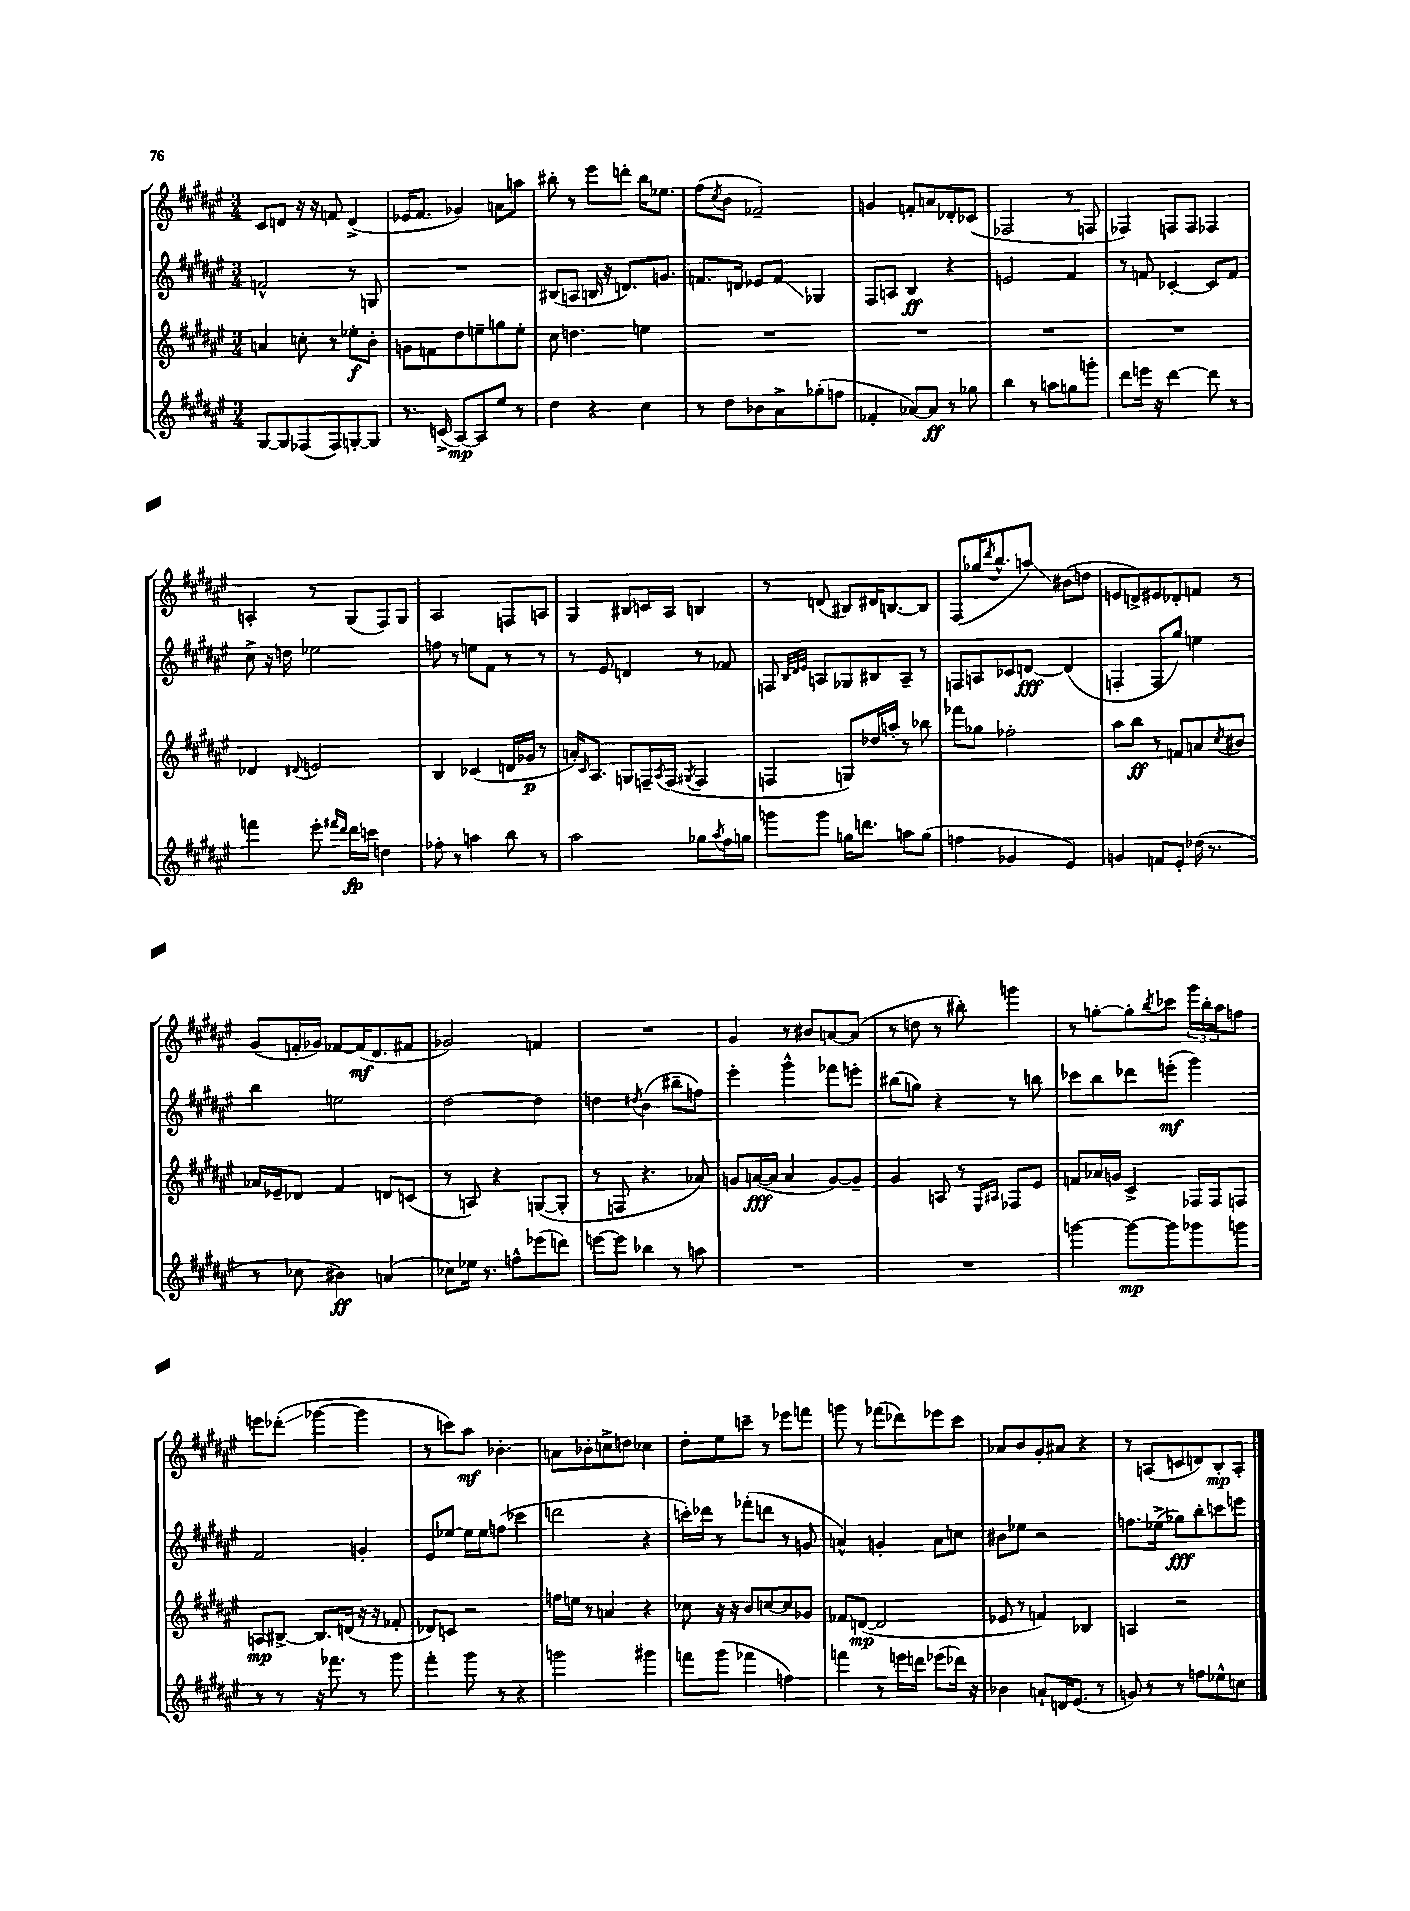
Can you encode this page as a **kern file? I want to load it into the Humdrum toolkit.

**kern	**kern	**kern	**kern
*staff4	*staff3	*staff2	*staff1
*clefG2	*clefG2	*clefG2	*clefG2
*k[f#c#g#d#a#e#]	*k[f#c#g#d#a#e#]	*k[f#c#g#d#a#e#]	*k[f#c#g#d#a#e#]
*M3/4	*M3/4	*M3/4	*M3/4
[8G#	4a	2f^^	8c#
8G#]	.	.	8d
(8F-	8cc'	.	16r
.	.	.	16r
8F-)	8r	.	8f
[8G'	8ee-'	8r	(4d^
8G]	8b'	8G	.
=	=	=	=
8.r	8g	2.r	16e-
.	.	.	8.f#
.	8f	.	.
(16c^	.	.	.
[8A#)	8dd#	.	4g-)
8A#]	8ee~	.	.
8ee#	8gg	.	8a
8r	8ee'	.	8aa
=	=	=	=
4dd#	8cc#	(8B#	8bb#'
.	4.dd	8A	8r
4r	.	16B	8eee#
.	.	16r	.
.	.	8.d)	8ddd'
4cc#	4ee	.	16bb#
.	.	8.g	8.ee-
=	=	=	=
8r	2.r	8.f	(8ff#
.	.	.	8qcc#
8dd#	.	.	8b
.	.	16d	.
8b-	.	8e-	2f-~)
8a#^	.	8f	.
(8gg-'	.	4G-	.
8ff	.	.	.
=	=	=	=
4f-'	2.r	8F#	4g
.	.	8A	.
[8a-)	.	4B	8f'
8a-]	.	.	8a
8r	.	4r	8d-'
8gg-	.	.	(8c-
=	=	=	=
4bb	2.r	2e	2F-
8r	.	.	.
8aa	.	.	.
8gg	.	4f#	8r
8ggg'	.	.	8F
=	=	=	=
8ddd#	2.r	8r	4F-)
16eee	.	8f	.
16r	.	.	.
[4ddd#	.	[4c-'	8F
.	.	.	8F
8ddd#]	.	8c-]	4F-
8r	.	8f	.
=	=	=	=
4fff	4d-	8cc#^	4A'
.	.	16r	.
.	.	16dd	.
.	8qqd#	.	.
8eee#'	2e	2ee-	8r
16qqfff#	.	.	.
16qqddd#	.	.	.
16ddd#	.	.	(8G#
16ccc	.	.	.
4dd	.	.	8F#)
.	.	.	8G#
=	=	=	=
8ff-'	4B	8ff	2A#
8r	.	8r	.
4aa	(4c-	8ee	.
.	.	8f#	.
8bb	16d	8r	8F
.	16g-	.	.
8r	8r	8r	8A
=	=	=	=
2aa#	16a')	8r	4G#
.	16qqc#	.	.
.	8.A#	.	.
.	.	8e#	.
.	8G	4d	8B#
.	16F~	.	16c
.	8qA#	.	.
.	(16F	.	16A#
.	8qG#	.	.
8gg-	4F	8r	4B
8qaa#	.	.	.
16ff#	.	8f-	.
16gg	.	.	.
=	=	=	=
8ggg	4F	8F	8r
.	.	32qqB	.
.	.	32qqd#	.
.	.	32qqe#	.
8ggg	.	8A	(8d
16gg	8G)	8G-	8B#)
8.ddd	.	.	.
.	16dd-	8B#	16d#
.	16aa'	.	[8.B
8aa	8r	8A~	.
(8gg	8bb-	8r	8B]
=	=	=	=
4ff	8fff-	8F	(8F#
.	8gg-	8A	16gg-
.	.	.	8qddd#
.	.	.	8.bb^^
4g-	2ff-'	8c-	.
.	.	[8d	8aa)
4e#)	.	(4d]	(8b#
.	.	.	8dd
=	=	=	=
4g	8aa#	4F'	8e
.	8bb	.	8d^)
8f	8r	8F	8e#
8e#'	8f	8gg#)	8d-'
(16dd-	8a	4ee	8f
8.r	.	.	.
.	8qcc#	.	.
.	8b#	.	8r
=	=	=	=
8r	16a-	4bb	(8g#
.	16e-~	.	.
8cc-	8d-	.	16f'
.	.	.	16g-)
4b#)	4f#	2ee	[8f-
.	.	.	(16f-]
.	.	.	8.d#
(4a	8d	.	.
.	(8c	.	8f#
=	=	=	=
8cc-)	8r	[2dd#	2g-)
16ee-	8A)	.	.
8.r	.	.	.
.	4r	.	.
8ff^^	.	.	.
(8eee-	([8G	4dd#]	4f
8ddd)	8G']	.	.
=	=	=	=
[8eee	8r	4dd	2.r
8eee]	8F	.	.
.	.	8qdd#	.
4bb-	4.r	(4b	.
8r	.	8bb#~	.
8aa	8a-)	8ff)	.
=	=	=	=
2.r	8g	4eee#'	4g#
.	([16a	.	.
.	16a]	.	.
.	4a	4ggg#^^	8r
.	.	.	8b#
.	[8g)	8fff-	[8a
.	8g~]	8eee'	(8a]
=	=	=	=
2.r	4g#	(8bb#	8r
.	.	8gg)	8dd
.	8A	4r	8r
.	8r	.	8bb#')
.	16qqE#	.	.
.	16qqA#	.	.
.	8F-	8r	4ggg
.	8e#	8bb	.
=	=	=	=
[4ggg	8f	8ccc-	8r
.	16a-	8bb	[8gg'
.	16g	.	.
8ggg_	4c#^	8ddd-	8gg']
.	.	.	8qbb
8ggg]	.	(8eee'	8ccc-
8ggg-	16F-	4ggg#)	24ggg#
.	.	.	24bb'
.	16F-	.	.
.	.	.	24aa#
8ggg	8F	.	8ff
=	=	=	=
8r	8A	2f#	8eee
8r	[8B#^	.	(8ddd-'
16r	8.B#]	.	[4ggg-
8.fff-	.	.	.
.	(16d	.	.
8r	16r	4g'	4ggg-]
.	16r	.	.
8ggg#	8f-'	.	.
=	=	=	=
4fff#'	8d-)	8e#	8r
.	8c	[8ee-	8ccc)
8ggg#	2r	16ee-]	8aa#
.	.	16ee-	.
8r	.	(8ff	4.b-'
4r	.	4ccc-	.
=	=	=	=
2ggg	16ff	2ddd	8a
.	16ee	.	.
.	8r	.	8b-'
.	4a	.	8cc^
.	.	.	8dd
4ggg#	4r	4r	4cc-
=	=	=	=
8fff	8cc-	16ccc')	8dd#'
.	.	16ddd-	.
(8ggg#	16r	8r	8ee#
.	16r	.	.
4fff-	8b	(8fff-'	8ccc~
.	[8cc	8ddd	8r
4ff)	8cc]	8r	8eee-
.	8g-	8g	8fff
=	=	=	=
4fff	8f-	4a^^)	8ggg
.	([8d	.	8r
8r	2d]	4g'	(8fff-
16eee	.	.	8ddd-)
16ddd	.	.	.
(8eee-	.	8a	8eee-
16ddd-)	.	8cc	8ccc#
16r	.	.	.
=	=	=	=
4b-	8e-	8b#	8a-
.	8r	8ee-	8b
8a`	4f)	2r	8g#'
16d	.	.	8a#
(8.e#	.	.	.
.	4B-	.	4r
8r	.	.	.
=	=	=	=
8g)	4A	8.ff	8r
8r	.	.	(8A
.	.	(16ee-^	.
8r	2r	8gg-)	8c
8ff	.	8bb'	8d)
8ee-^^	.	8ccc	8B'
8cc	.	8eee	8A'
==	==	==	==
*-	*-	*-	*-
